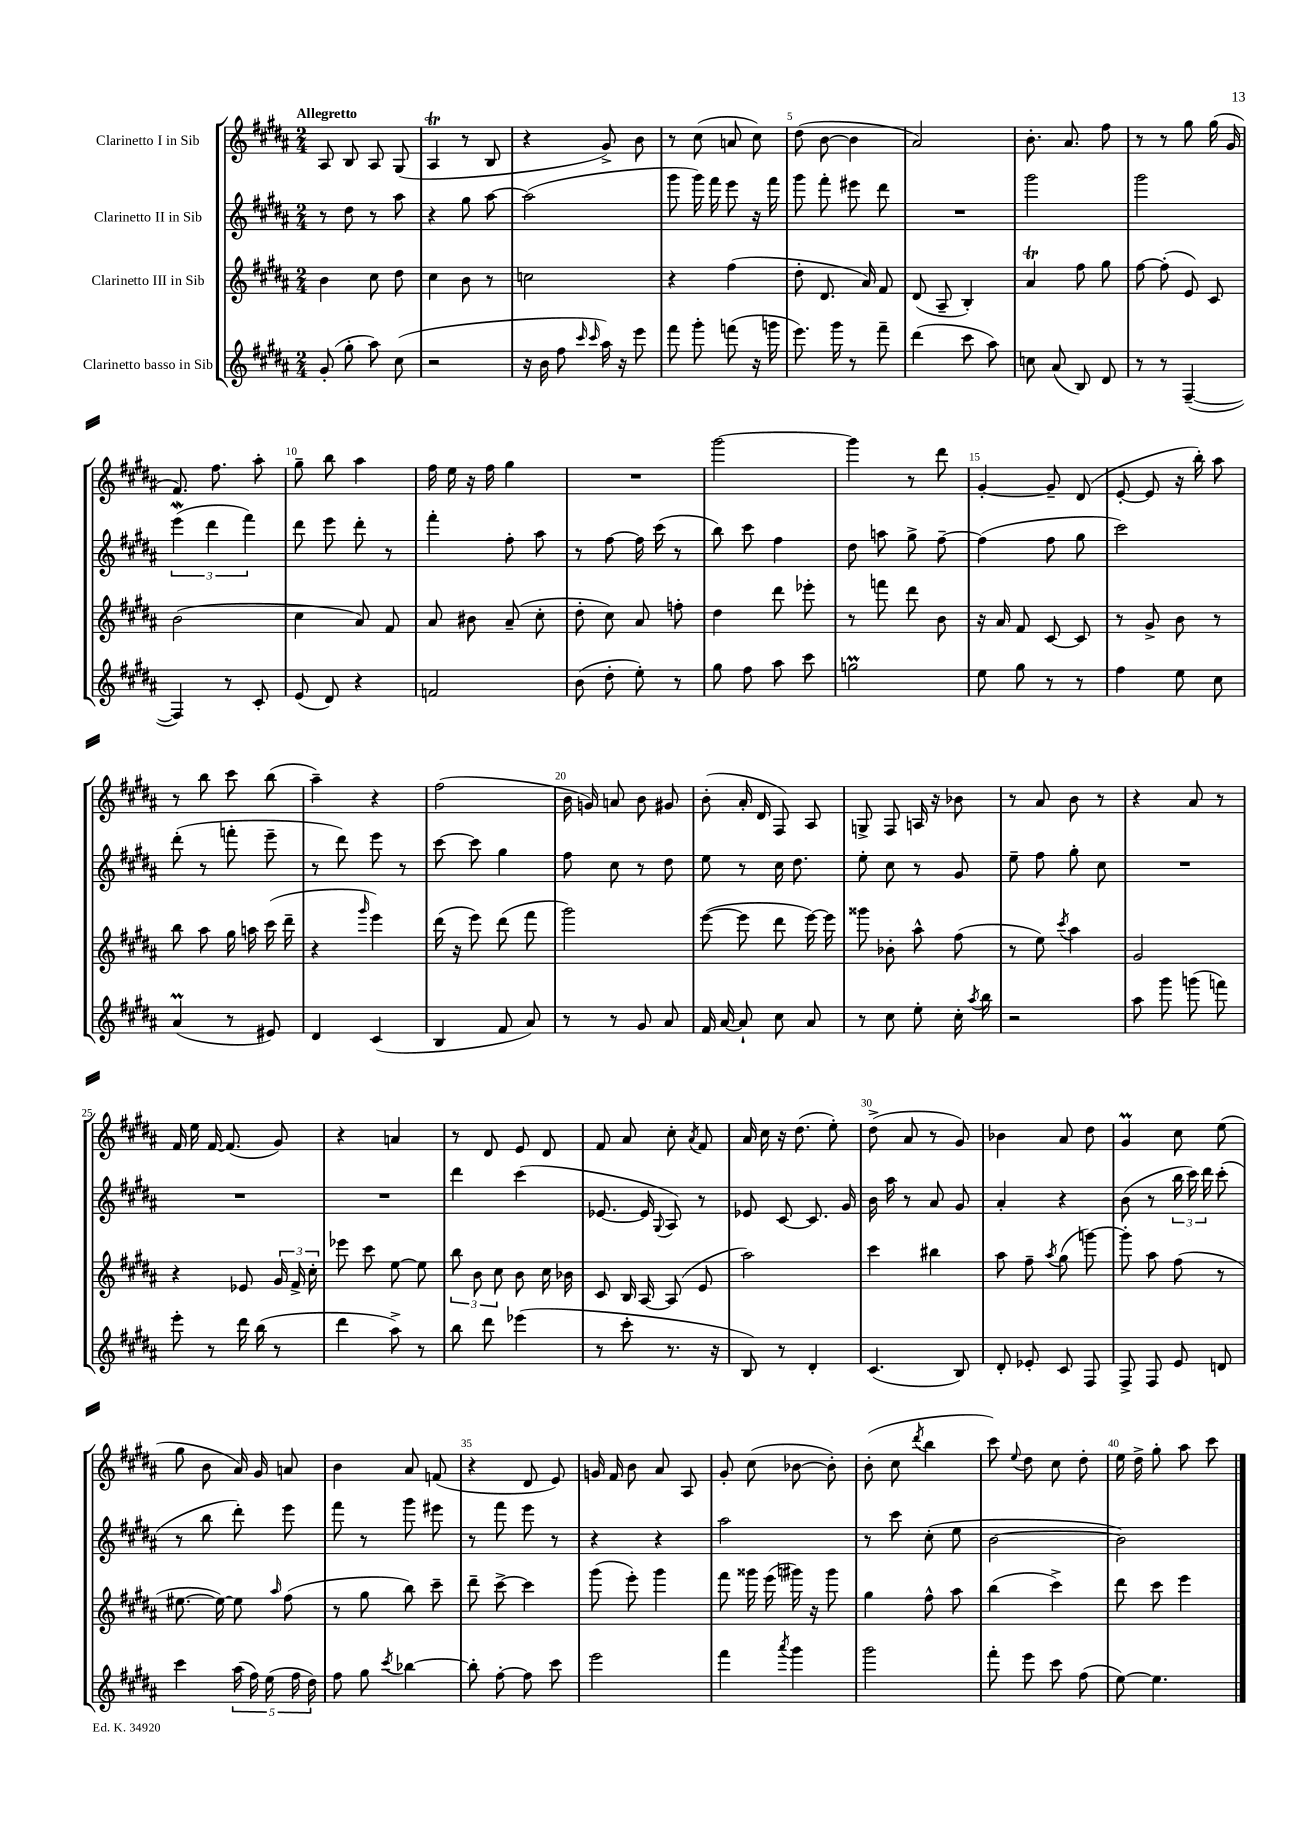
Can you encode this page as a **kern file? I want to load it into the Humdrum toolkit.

**kern	**kern	**kern	**kern
*staff4	*staff3	*staff2	*staff1
*clefG2	*clefG2	*clefG2	*clefG2
*k[f#c#g#d#a#]	*k[f#c#g#d#a#]	*k[f#c#g#d#a#]	*k[f#c#g#d#a#]
*M2/4	*M2/4	*M2/4	*M2/4
(8g#'	4b	8r	8A#
8gg#'	.	8dd#	8B
8aa#)	8cc#	8r	8A#
(8cc#	8dd#	8aa#	(8G#
=	=	=	=
2r	4cc#	4r	4A#
.	8b	8gg#	8r
.	8r	[8aa#	8B
=	=	=	=
16r	2cc	(2aa#]	4r
16b	.	.	.
8ff#	.	.	.
16qqccc#	.	.	.
16qqccc#	.	.	.
16aa#)	.	.	8g#^)
16r	.	.	.
8eee	.	.	8b
=	=	=	=
8fff#	4r	8ggg#	8r
8ggg#'	.	16ggg#)	(8cc#
.	.	16fff#	.
(8fff	(4ff#	8eee	8a
16r	.	16r	8cc#)
16ggg	.	16fff#	.
=	=	=	=
8.eee)	8dd#'	8ggg#	(8dd#
.	8.d#	8fff#'	[8b
16ggg#	.	.	.
8r	.	8eee#	4b]
.	16a#)	.	.
8fff#~	8f#	8ddd#	.
=	=	=	=
(4ddd#	(8d#	2r	2a#)
.	8A#~	.	.
8ccc#	4B')	.	.
8aa#)	.	.	.
=	=	=	=
8cc	4a#	2ggg#	8.b'
(8a#	.	.	.
.	.	.	8.a#
8B)	8ff#	.	.
8d#	8gg#	.	8ff#
=	=	=	=
8r	[8ff#	2ggg#	8r
8r	(8ff#']	.	8r
([4F#~	8e)	.	8gg#
.	8c#	.	(16gg#
.	.	.	16g#
=	=	=	=
4F#])	(2b	(6eee	8.f#)
.	.	6ddd#	.
.	.	.	8.ff#
8r	.	.	.
.	.	6fff#)	.
8c#'	.	.	8aa#'
=	=	=	=
(8e	4cc#	8ddd#	8gg#~
8d#)	.	8eee	8bb
4r	8a#)	8ddd#'	4aa#
.	8f#	8r	.
=	=	=	=
2f	8a#	4fff#'	16ff#
.	.	.	16ee
.	8b#	.	16r
.	.	.	16ff#
.	(8a#~	8ff#'	4gg#
.	8cc#'	8aa#	.
=	=	=	=
(8b	8dd#'	8r	2r
8dd#'	8cc#)	[8ff#	.
8ee')	8a#	16ff#]	.
.	.	(16ccc#	.
8r	8ff'	8r	.
=	=	=	=
8gg#	4dd#	8bb)	[2ggg#
8ff#	.	8ccc#	.
8aa#	8ddd#	4ff#	.
8ccc#	8eee-'	.	.
=	=	=	=
2gg	8r	8dd#	4ggg#]
.	8fff	8aa	.
.	8ddd#	8gg#^	8r
.	8b	[8ff#~	8ddd#
=	=	=	=
8ee	16r	(4ff#]	[4g#'
.	16a#	.	.
8gg#	8f#	.	.
8r	[8c#	8ff#	8g#~]
8r	8c#]	8gg#	(8d#
=	=	=	=
4ff#	8r	2ccc#)	[8e'
.	8g#^	.	8e]
8ee	8b	.	16r
.	.	.	16bb')
8cc#	8r	.	8aa#
=	=	=	=
(4a#	8bb	(8ddd#'	8r
.	8aa#	8r	8bb
8r	16gg#	8fff'	8ccc#
.	16aa	.	.
8e#)	(16ccc#	8eee~	(8bb
.	16ddd#~	.	.
=	=	=	=
4d#	4r	8r	4aa#~)
.	.	8ddd#)	.
.	16qqggg#	.	.
(4c#	4eee)	8eee	4r
.	.	8r	.
=	=	=	=
4B	(16ddd#	[8ccc#	(2ff#
.	16r	.	.
.	8eee)	8ccc#]	.
8f#	(8ddd#	4gg#	.
8a#)	8fff#	.	.
=	=	=	=
8r	2ggg#)	8ff#	16b
.	.	.	16g)
8r	.	8cc#	8a
8g#	.	8r	8b
8a#	.	8dd#	8g#
=	=	=	=
16f#	([8eee	8ee	(8b'
[16a#	.	.	.
8a#`]	8eee]	8r	16a#'
.	.	.	16d#
8cc#	8ddd#	16cc#	8F#)
.	.	8.dd#	.
8a#	[16eee)	.	8A#
.	16eee]	.	.
=	=	=	=
8r	8ggg##	8ee'	8G^
8cc#	8b-'	8cc#	8F#
8ee'	8aa#^^	8r	16A
.	.	.	16r
16cc#'	(8ff#	8g#	8b-
8qaa#	.	.	.
16bb	.	.	.
=	=	=	=
2r	8r	8ee~	8r
.	8ee)	8ff#	8a#
.	8qccc#	.	.
.	4aa#	8gg#'	8b
.	.	8cc#	8r
=	=	=	=
8aa#	2g#	2r	4r
8ggg#	.	.	.
(8ggg	.	.	8a#
8fff)	.	.	8r
=	=	=	=
8eee'	4r	2r	16f#
.	.	.	16ee
8r	.	.	[16f#
.	.	.	(8.f#]
16ddd#	8e-	.	.
(16bb	.	.	.
8r	24g#	.	8g#)
.	24f#^	.	.
.	24cc#'	.	.
=	=	=	=
4ddd#	8eee-	2r	4r
.	8ccc#	.	.
8aa#^)	[8ee	.	4a
8r	8ee]	.	.
=	=	=	=
8bb	12bb	4ddd#	8r
.	12b	.	.
8ddd#	.	.	8d#
.	12cc#	.	.
(4eee-	8b	(4ccc#	8e
.	16cc#	.	8d#
.	16b-	.	.
=	=	=	=
8r	8c#	[8.e-	8f#
8ccc#'	16B	.	8a#
.	[16A#	16e-]	.
.	.	8qqG#	.
8.r	(8A#]	8A#)	8cc#'
.	.	.	8qa#
.	8e	8r	8f#
16r	.	.	.
=	=	=	=
8B)	2aa#)	8e-	16a#
.	.	.	16cc#
8r	.	[8c#	16r
.	.	.	(8.dd#
4d#'	.	8.c#]	.
.	.	.	8ee')
.	.	16g#	.
=	=	=	=
(4.c#	4ccc#	16b	(8dd#^
.	.	16aa#	.
.	.	8r	8a#
.	4bb#	8a#	8r
8B)	.	8g#	8g#)
=	=	=	=
8d#'	8aa#	4a#'	4b-
8e-'	8ff#~	.	.
.	8qaa#	.	.
8c#	(8gg#	4r	8a#
8F#	[8ggg)	.	8dd#
=	=	=	=
8F#^	8ggg']	(8b	4g#
8F#	8aa#	8r	.
8e	(8ff#	24bb	8cc#
.	.	24ccc#)	.
.	.	24ddd#	.
8d	8r	(8ccc#'	(8ee
=	=	=	=
4ccc#	[8.ee#	8r	8gg#
.	.	8bb	8b
.	16ee#_)	.	.
(20aa#	8ee#]	8ddd#')	16a#)
20ff#)	.	.	.
.	.	.	16g#
(20ee	.	.	.
.	16qqaa#	.	.
.	(8ff#	8eee	8a
20ff#	.	.	.
20dd#)	.	.	.
=	=	=	=
8ff#	8r	8fff#	4b
8gg#	8gg#	8r	.
8qccc#	.	.	.
[4bb-	8bb)	8ggg#	8a#
.	8ccc#~	8eee#	(8f
=	=	=	=
8bb-']	8ddd#~	8r	4r
[8ff#'	[8ccc#^	8fff#	.
8ff#]	4ccc#]	8eee	8d#
8ccc#	.	8r	8e)
=	=	=	=
2eee	(8ggg#	4r	16g
.	.	.	16f#
.	8eee')	.	8b
.	4ggg#	4r	8a#
.	.	.	8A#
=	=	=	=
4fff#	8fff#	2aa#	8g#'
.	16ggg##	.	(8cc#
.	(16eee	.	.
8qaaa#	.	.	.
4ggg#	16ggg#)	.	[8b-
.	16r	.	.
.	8ggg#	.	8b-'])
=	=	=	=
2ggg#	4gg#	8r	(8b'
.	.	8ccc#	8cc#
.	.	.	8qddd#
.	8ff#^^	(8cc#'	4bb
.	8aa#	8ee	.
=	=	=	=
8fff#'	(4bb	[2b	8ccc#)
.	.	.	8qqee
8eee	.	.	8dd#
8ccc#	4ccc#^)	.	8cc#
(8ff#	.	.	8dd#'
=	=	=	=
[8ee)	8ddd#	2b])	16ee
.	.	.	16dd#^
4.ee]	8ccc#	.	8gg#'
.	4eee	.	8aa#
.	.	.	8ccc#
==	==	==	==
*-	*-	*-	*-
